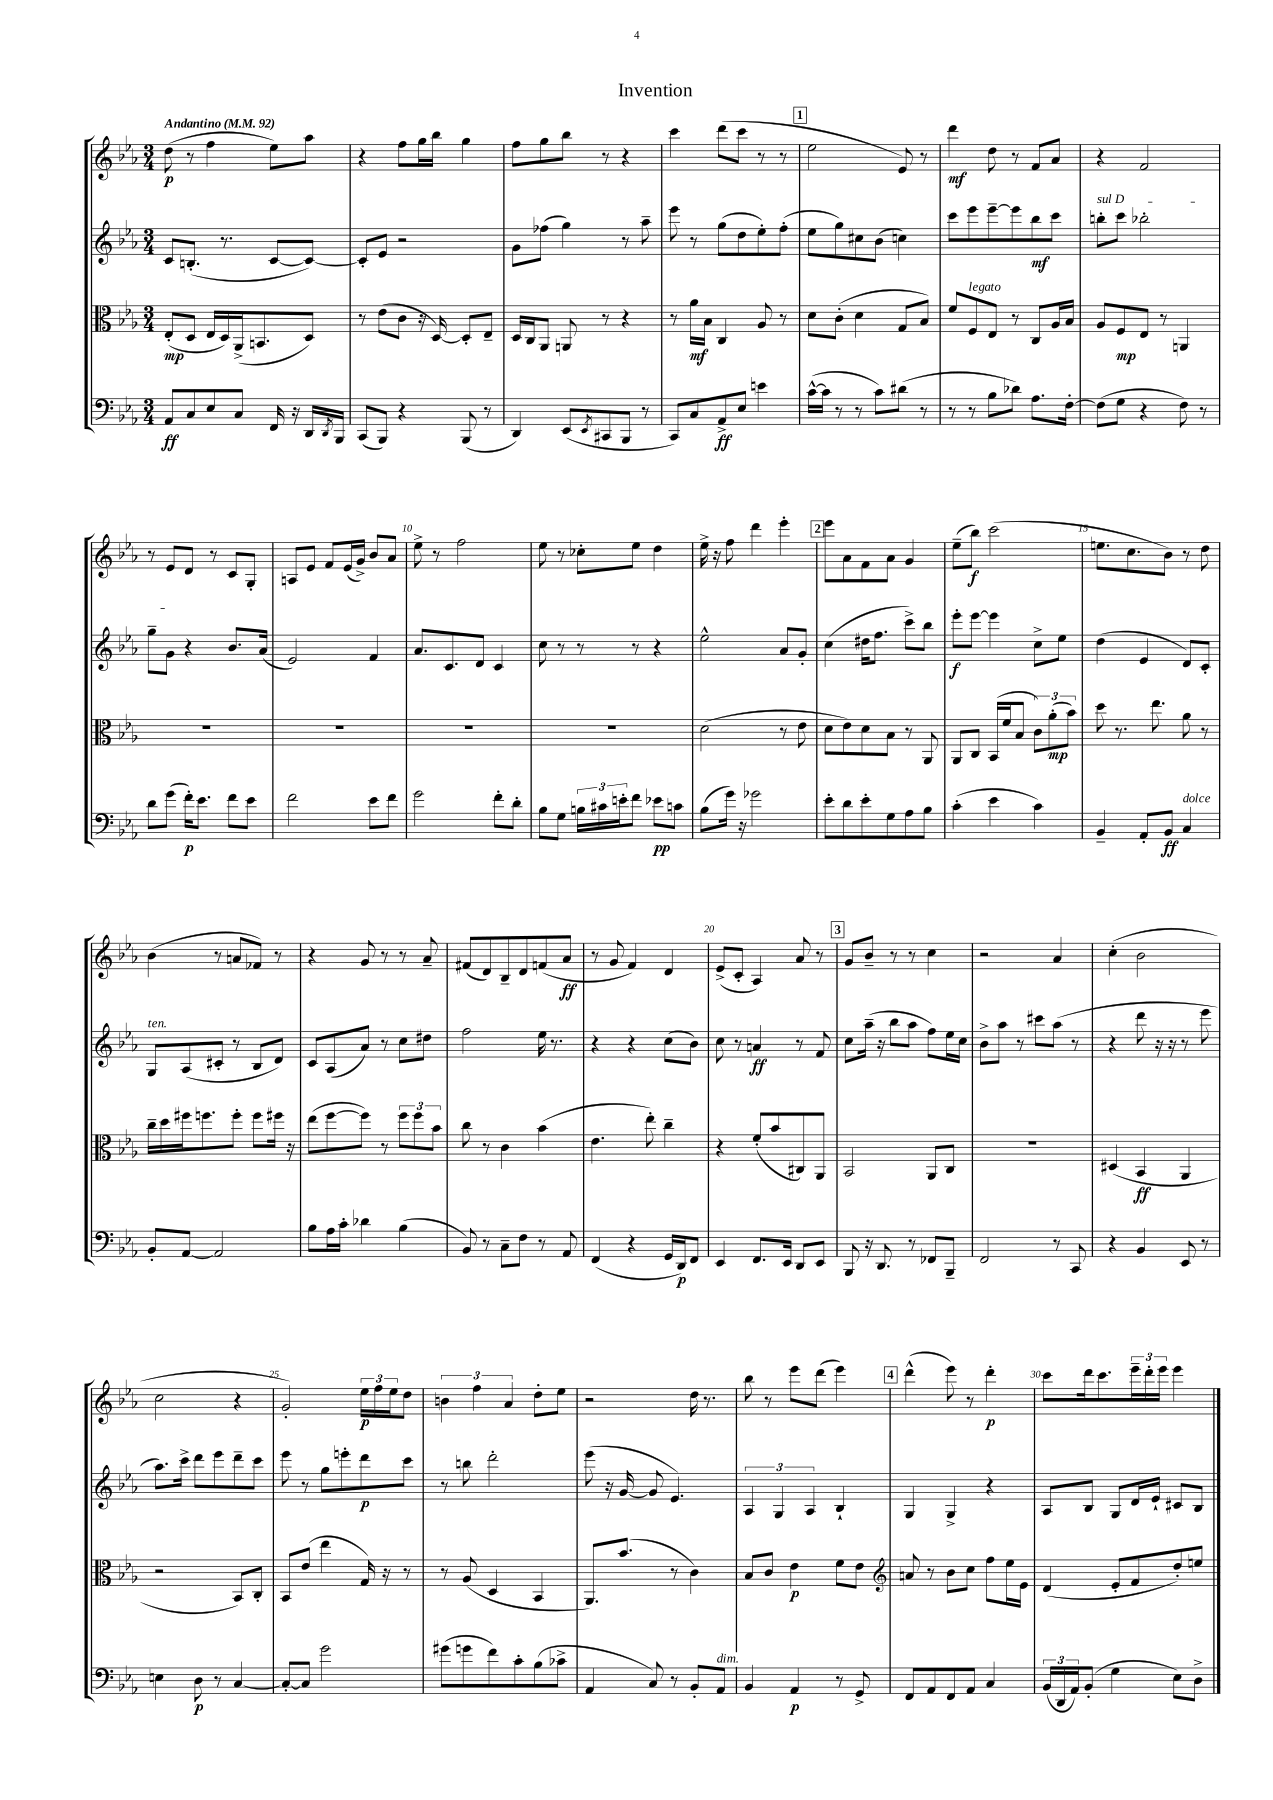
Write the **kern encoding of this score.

**kern	**kern	**kern	**kern
*staff4	*staff3	*staff2	*staff1
*clefF4	*clefC3	*clefG2	*clefG2
*k[b-e-a-]	*k[b-e-a-]	*k[b-e-a-]	*k[b-e-a-]
*M3/4	*M3/4	*M3/4	*M3/4
*MM92	*MM92	*MM92	*MM92
8AA-	(8E-'	8c	(8dd
8C	8D	(8.B'	8r
8E-	16E-	.	4ff
.	16D)	8.r	.
8C	(16AA-^	.	.
.	8.BB	.	.
16FF	.	[8c	8ee-)
16r	.	.	.
16DD	8D)	8c_)	8aa-
8qDD	.	.	.
16BBB-	.	.	.
=	=	=	=
(8CC	8r	8c']	4r
8BBB-)	(8e-	8e-	.
4r	8c	2r	8ff
.	16r	.	16gg
.	[16D)	.	16bb-
(8BBB-	8D']	.	4gg
8r	8E-~	.	.
=	=	=	=
4DD)	16D	8g	8ff
.	16C	.	.
.	8AA-	(8ff-	8gg
(8EE-	8AA	4gg)	8bb-
8qEE-	.	.	.
8CC#	8r	.	8r
8BBB-	4r	8r	4r
8r	.	8aa-~	.
=	=	=	=
8CC)	8r	8eee-	4ccc
8C	16a-	8r	.
.	16B-	.	.
8AA-^	4C	(8gg	(8ddd
8E-	.	8dd	8ccc
4e	8A-	8ee-')	8r
.	8r	(8ff'	8r
=	=	=	=
([16c^^	8d	8ee-	2ee-
16c]	.	.	.
8r	(8c'	8gg)	.
8r	4d	8cc#	.
8c)	.	(8b-	.
(8d#	8G	4cc)	8e-)
8r	8B-)	.	8r
=	=	=	=
8r	8f	8ccc	4ddd
8r	8F	8eee-	.
8B-	8E-	[8eee-~	8dd
8d-)	8r	8eee-]	8r
8.A-	8C	8bb-	8f
.	16A-	8ccc	8a-
[16F'	16B-	.	.
=	=	=	=
(8F]	8A-	8bb'	4r
8G	8F	8ccc	.
4r	8E-	2bb-'	2f
.	8r	.	.
8F)	4AA	.	.
8r	.	.	.
=	=	=	=
8d	2.r	8gg~	8r
(8g	.	8g	8e-
16f')	.	4r	8d
8.e-	.	.	.
.	.	.	8r
8f	.	8.b-	8c
8e-	.	.	8G'
.	.	(16a-	.
=	=	=	=
2f	2.r	2e-)	8A
.	.	.	8e-
.	.	.	8f
.	.	.	(16e-
.	.	.	16g^)
8e-	.	4f	8b-
8f	.	.	8a-
=	=	=	=
2g	2.r	8.a-	8ee-^
.	.	.	8r
.	.	8.c	.
.	.	.	2ff
.	.	8d	.
8f'	.	4c	.
8d'	.	.	.
=	=	=	=
8B-	2.r	8cc	8ee-
8G	.	8r	8r
24B	.	8r	8cc-'
24c#	.	.	.
24e'	.	.	.
8f	.	8r	8ee-
8e-	.	4r	4dd
8c	.	.	.
=	=	=	=
(8B-	(2d	2ee-^^	16ee-^
.	.	.	16r
16g)	.	.	8ff
16r	.	.	.
2g-	.	.	4ddd
.	8r	8a-	4eee-'
.	8e-	8g'	.
=	=	=	=
8e-'	8d	(4cc	8eee-
8d	8e-)	.	8a-
8e-'	8d	16dd#	8f
.	.	8.ff	.
8G	8B-	.	8a-
8A-	8r	8ccc^)	4g
8B-	8AA-	8bb-	.
=	=	=	=
(4c'	8AA-	8eee-'	(8ee-~
.	8C	[8eee-	8bb-)
4e-	(16BB-	4eee-]	(2ccc
.	16f	.	.
.	8B-	.	.
4c)	12c)	8cc^	.
.	(12a-'	.	.
.	.	8ee-	.
.	12b-)	.	.
=	=	=	=
4BB-~	8dd	(4dd	8.ee
.	8.r	.	.
.	.	.	8.cc
8AA-'	.	4e-	.
.	8.ee-	.	.
8BB-	.	.	8b-)
4C	8a-	8d)	8r
.	8r	8c'	8dd
=	=	=	=
8BB-'	16cc~	8G	(4b-
.	16dd	.	.
[8AA-	16ff#	(8A-	.
.	8.ff	.	.
2AA-]	.	8c#'	8r
.	8ff'	8r	8a
.	8ff	8B-	8f-)
.	16ff#	8d)	8r
.	16r	.	.
=	=	=	=
8B-	(8ee-	8c	4r
16A-	[8ff	(8A-	.
16c'	.	.	.
4d-	8ff])	8a-)	8g
.	8r	8r	8r
(4B-	12ff	8cc	8r
.	12ff	.	.
.	.	8dd#	8a-~
.	12b-	.	.
=	=	=	=
8BB-)	8cc	2ff	(8f#
8r	8r	.	8d)
8C~	4c	.	8B-~
8F	.	.	8d
8r	(4b-	16ee-	(8f
.	.	8.r	.
8AA-	.	.	8a-
=	=	=	=
(4FF	4.e-	4r	8r
.	.	.	8g
4r	.	4r	4f)
.	8ee-')	.	.
16GG	4cc~	(8cc	4d
16DD)	.	.	.
8FF	.	8b-)	.
=	=	=	=
4EE-	4r	8cc	(8e-^
.	.	8r	8c'
8.FF	(8f'	4a	4A-)
.	8b-	.	.
16EE-	.	.	.
8DD	8C#)	8r	8a-
8EE-	8AA-	8f	8r
=	=	=	=
8BBB-	2BB-	8cc	8g
16r	.	(16aa-~	8b-~
8.DD	.	16r	.
.	.	8bb-	8r
8r	.	8aa-	8r
8FF-	8AA-	8ff)	4cc
8BBB-~	8C	16ee-	.
.	.	16cc	.
=	=	=	=
2FF	2.r	8b-^	2r
.	.	8aa-	.
.	.	8r	.
.	.	8ccc#	.
8r	.	(8aa-	4a-
8CC	.	8r	.
=	=	=	=
4r	(4D#	4r	(4cc'
4BB-	4BB-	8ddd	2b-
.	.	16r	.
.	.	16r	.
8EE-	4AA-	8r	.
8r	.	8eee-	.
=	=	=	=
4E	2r	8.aa-)	2cc
.	.	16ccc^	.
8D	.	8ddd	.
8r	.	8eee-	.
[4C	8BB-)	8ddd~	4r
.	8C'	8ccc	.
=	=	=	=
8C'_	8BB-	8eee-	2g')
8C]	(8e-	8r	.
2g	4ee-	8gg	.
.	.	8eee'	.
.	16G)	8ddd	24ee-
.	.	.	24ff
.	16r	.	.
.	.	.	24ee-
.	8r	8ccc	8dd
=	=	=	=
(8g#	8r	8r	6b
8g	(8A-	8bb	.
.	.	.	6ff
8f)	4D	2ddd'	.
.	.	.	6a-
8c'	.	.	.
(8B-	4BB-	.	8dd'
8c-^	.	.	8ee-
=	=	=	=
4AA-	8.AA-)	(8eee-	2r
.	.	16r	.
.	(8.b-	[16g	.
8C)	.	8g]	.
8r	8r	4.e-)	.
8BB-'	4c)	.	16dd
.	.	.	8.r
8AA-	.	.	.
=	=	=	=
4BB-	8B-	6A-	8bb-
.	8c	.	8r
.	.	6G	.
4AA-	4e-	.	8eee-
.	.	6A-	.
.	.	.	(8ddd
8r	8f	4B-`	4eee-)
8GG^	8e-	.	.
=	=	=	=
*	*clefG2	*	*
8FF	8a	4G	(4ddd^^
8AA-	8r	.	.
8FF	8b-	4G^	8eee-)
8AA-	8cc	.	8r
4C	8ff	4r	4ddd'
.	16ee-	.	.
.	16e-	.	.
=	=	=	=
(24BB-	(4d	8A-	8ccc
24DD	.	.	.
24AA-)	.	.	.
(8BB-'	.	8B-	16ddd
.	.	.	8.ccc
4G	8e-'	8G	.
.	8f	16d	24eee-~
.	.	.	24ddd'
.	.	16e-`	.
.	.	.	24eee-
8E-)	8dd')	8c#	4eee-
8D^	8ee	8B-	.
==	==	==	==
*-	*-	*-	*-
